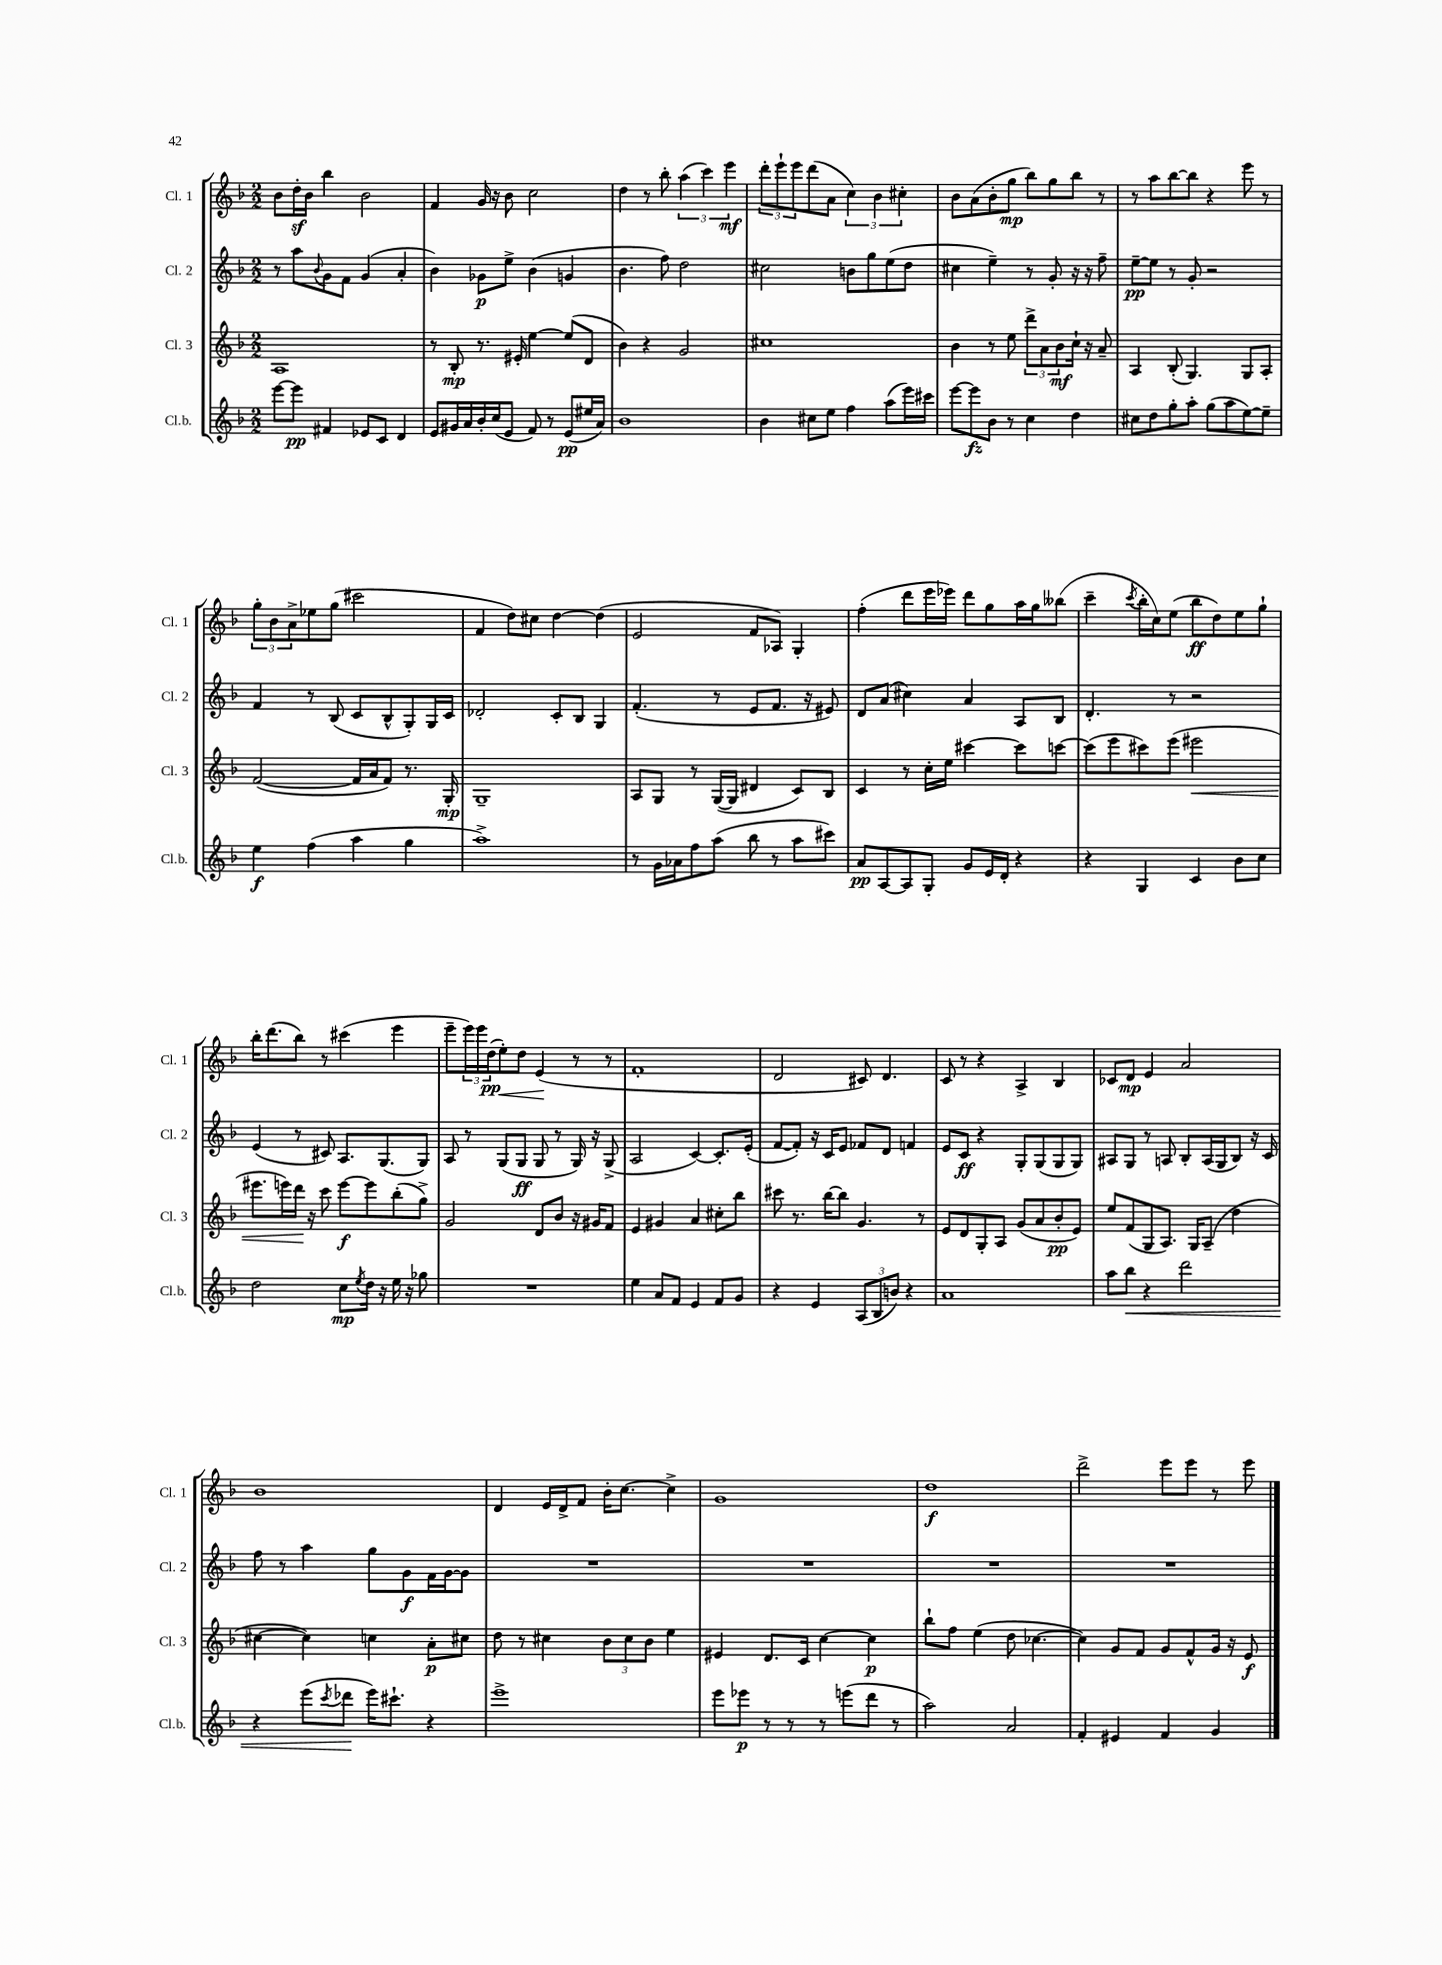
<<
\new StaffGroup <<
\new Staff = "s0" \with { instrumentName = "Cl. 1" shortInstrumentName = "Cl. 1" } {
    \clef treble \key f \major \numericTimeSignature \time 2/2
    bes'8 d''16-.\sf bes'16 bes''4 bes'2 |
    f'4 g'16 r16 bes'8 c''2 |
    d''4 r8 bes''8-. \tuplet 3/2 { a''4( c'''4) e'''4\mf } |
    \tuplet 3/2 { d'''8-. e'''8-! e'''8 } d'''8( a'8 \tuplet 3/2 { c''4) bes'4 cis''4-. } |
    bes'8 a'8( bes'8-. g''8\mp bes''8) g''8 bes''8 r8 |
    r8 a''8 bes''8~ bes''8 r4 e'''8 r8 |
    \tuplet 3/2 { g''8-. bes'8 a'8-> } ees''8 g''8( cis'''2 |
    f'4 d''8) cis''8 d''4~ d''4( |
    e'2 f'8 aes8) g4-. |
    f''4-.( d'''8 e'''16 ees'''16) d'''8 g''8 a''16 g''16 beses''8( |
    c'''4-- \acciaccatura { c'''8 } bes''16-. c''16) e''8( bes''8\ff d''8) e''8 g''8-! |
    bes''16-. d'''8.( bes''8) r8 cis'''4( e'''4 |
    e'''8-- \tuplet 3/2 { e'''16) e'''16 d''16\pp( } e''8-.\<) d''8 e'4\!( r8 r8 |
    f'1-. |
    d'2 cis'8) d'4. |
    c'8 r8 r4 a4-> bes4 |
    ces'8 d'8\mp e'4 a'2 |
    bes'1 |
    d'4 e'16 d'16-> f'8 bes'16-. c''8.~ c''4-> |
    g'1 |
    d''1\f |
    d'''2-> e'''8 e'''8 r8 e'''8 \bar "|." |
}
\new Staff = "s1" \with { instrumentName = "Cl. 2" shortInstrumentName = "Cl. 2" } {
    \clef treble \key f \major \numericTimeSignature \time 2/2
    r8 a''8 \appoggiatura { bes'8 } g'8 f'8 g'4( a'4-. |
    bes'4) ges'8\p e''8-> bes'4( g'4 |
    bes'4. f''8) d''2 |
    cis''2 b'8 g''8 e''8( d''8 |
    cis''4 e''4--) r8 g'8-. r16 r16 f''8-- |
    e''8~--\pp e''8 r8 g'8-. r2 |
    f'4 r8 bes8( c'8 bes8-^ g8-.) g16 c'16 |
    des'2-. c'8-. bes8 g4 |
    f'4.-.( r8 e'8 f'8. r16 eis'8) |
    d'8 a'8( cis''4) a'4 a8 bes8 |
    d'4.-. r8 r2 |
    e'4( r8 cis'8) a8. g8.( g8) |
    a8 r8 g8( g8\ff g8 r8 g16) r16 g8->( |
    a2 c'4~) c'8.-. e'16-.( |
    f'8~ f'8-.) r16 c'16 e'8 fes'8 d'8 f'4 |
    e'8 c'8\ff r4 g8-. g8( g8 g8) |
    ais8 g8 r8 a8 bes8-. a16( g16 bes8) r16 c'16 |
    f''8 r8 a''4 g''8 g'8\f f'16 g'16~ g'8 |
    R1 |
    R1 |
    R1 |
    R1 \bar "|." |
}
\new Staff = "s2" \with { instrumentName = "Cl. 3" shortInstrumentName = "Cl. 3" } {
    \clef treble \key f \major \numericTimeSignature \time 2/2
    a1 |
    r8 bes8-.\mp r8. eis'16-. e''4~ e''8( d'8 |
    bes'4) r4 g'2 |
    cis''1 |
    bes'4 r8 e''8 \tuplet 3/2 { d'''8-> a'8 bes'8\mf } c''16-! r16 a'8-- |
    a4 bes8-.( g4.) g8 a8-. |
    f'2~( f'16 a'16 f'8) r8. g16-.\mp |
    g1-- |
    a8 g8 r8 g16~( g16 dis'4 c'8) bes8 |
    c'4 r8 c''16-. e''16 cis'''4~ cis'''8 c'''8~ |
    c'''8( e'''8 cis'''8) e'''8( eis'''2\< |
    eis'''8. e'''16) d'''16\! r16 c'''8 e'''8~\f e'''8 bes''8-.( g''8->) |
    g'2 d'8 bes'8 r16 gis'16 f'8 |
    e'4 gis'4 a'4 cis''8-. bes''8 |
    cis'''8 r8. bes''16~ bes''8 g'4. r8 |
    e'8 d'8 g8-. a8 g'8( a'8 bes'8-.\pp e'8) |
    e''8 f'8( g8 a8.) g16 a8--( d''4 |
    cis''4~ cis''4) c''4 a'8-.\p cis''8 |
    d''8 r8 cis''4 \tuplet 3/2 { bes'8 cis''8 bes'8 } e''4 |
    eis'4 d'8. c'16 c''4~ c''4\p |
    bes''8-! f''8 e''4( d''8 ces''4.~ |
    ces''4) g'8 f'8 g'8 f'8-^ g'16 r16 e'8\f \bar "|." |
}
\new Staff = "s3" \with { instrumentName = "Cl.b." shortInstrumentName = "Cl.b." } {
    \clef treble \key f \major \numericTimeSignature \time 2/2
    e'''8~ e'''8\pp fis'4 ees'8 c'8 d'4 |
    e'8 gis'16 a'16 bes'16-. c''16( e'8 f'8) r8 e'8\pp( eis''16 a'16) |
    bes'1 |
    bes'4 cis''8 e''8 f''4 a''8( e'''16) cis'''16 |
    e'''8~ e'''8\fz bes'8 r8 c''4 d''4 |
    cis''8 d''8 g''8-. a''8-. g''8( a''8 e''8~) e''8-- |
    e''4\f f''4( a''4 g''4 |
    a''1->) |
    r8 g'16 aes'16 f''8 a''8( bes''8 r8 a''8 cis'''8) |
    a'8\pp a8~ a8 g8-. g'8 e'16 d'16-. r4 |
    r4 g4 c'4 bes'8 c''8 |
    d''2 c''8\mp \acciaccatura { e''8 } d''16 r16 e''16 r16 ges''8 |
    R1 |
    e''4 a'8 f'8 e'4 f'8 g'8 |
    r4 e'4 \tuplet 3/2 { a8( bes8 b'8) } r4 |
    a'1 |
    a''8 bes''8\< r4 d'''2 |
    r4 e'''8( \acciaccatura { c'''8 } des'''8\! e'''16) cis'''8.-! r4 |
    e'''1-> |
    e'''8 ees'''8\p r8 r8 r8 e'''8( d'''8 r8 |
    a''2) a'2 |
    f'4-. eis'4 f'4 g'4 \bar "|." |
}
>>
>>
\layout { \context { \Score \remove "Bar_number_engraver" } }
